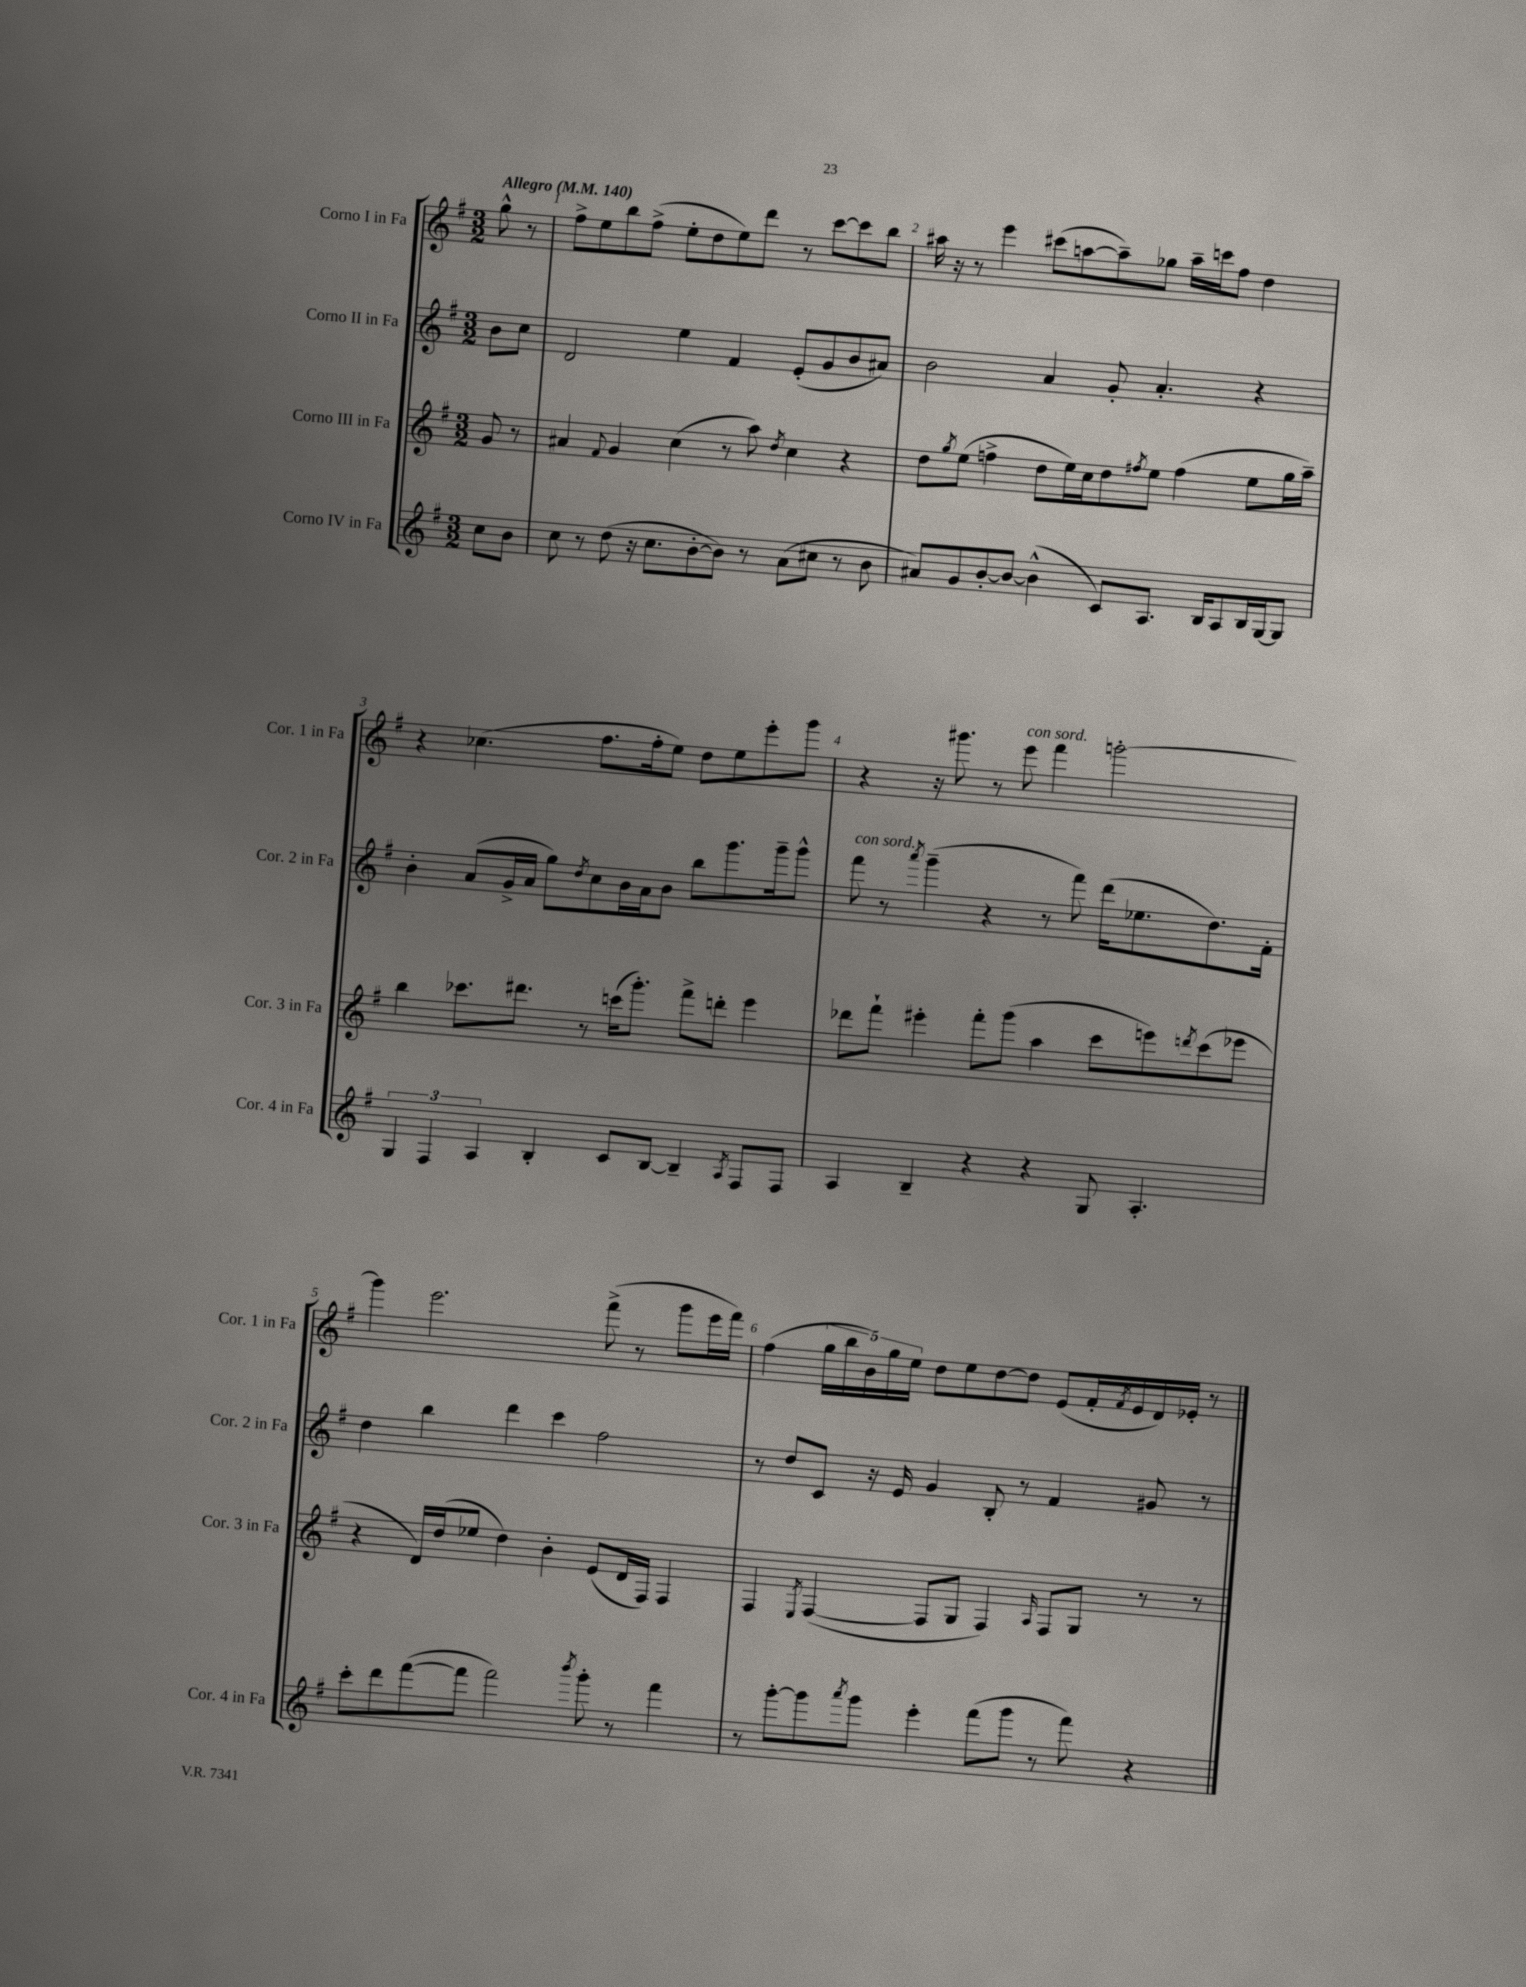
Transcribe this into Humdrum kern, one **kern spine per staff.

**kern	**kern	**kern	**kern
*staff4	*staff3	*staff2	*staff1
*clefG2	*clefG2	*clefG2	*clefG2
*k[f#]	*k[f#]	*k[f#]	*k[f#]
*M3/2	*M3/2	*M3/2	*M3/2
*MM140	*MM140	*MM140	*MM140
8cc\L	8g/	8b\L	8gg^^\
8b\J	8r	8cc\J	8r
=	=	=	=
8cc\	4a#/	2d/	8ff#^\L
8r	.	.	8ee\
.	8qqf#/	.	.
(8dd\	4g/	.	8bb\
16r	.	.	(8ff#^\J
8.cc\L	.	.	.
.	(4cc\	4ee\	8ee'\L
[8b'\	.	.	8dd\
8b\]J)	8r	4f#/	8ee\)
8r	8aa\)	.	8ddd\J
.	8qdd/	.	.
(8a\L	4cc\	(8e'/L	8r
8cc#\J	.	8g/	[8ccc\L
8r	4r	8b/	8ccc\]
8b\	.	8a#/J)	8bb\J
=	=	=	=
8a#/L)	8dd\L	2b\	16aa#\
.	.	.	16r
.	8qgg/	.	.
8g/	(8ee\J	.	8r
[8b'/	4ff^\	.	4eee\
8b/_J	.	.	.
(4b^^\]	8dd\L	4a/	(8ccc#\L
.	16ee\L)	.	[8aa\
.	16cc\J	.	.
8c/L)	8dd\	8g'/	8aa~\])
.	8qff#/	.	.
8.A/J	8ee\J	4.a'/	8gg-\J
.	(4ff#\	.	16aa~\LL
16B/LK	.	.	16ccc\J
8A/	.	.	8ff#\J
16B/L	8ee\L	4r	4dd\
[16G/J	.	.	.
8G/]J	16gg\L	.	.
.	16aa~\JJ)	.	.
=	=	=	=
6G/	4bb\	4b'\	4r
6F#/	.	.	.
.	8.ccc-\L	(8a/L	(4.cc-\
6A/	.	.	.
.	.	16g^/L	.
.	8.ddd#\J	16a/JJ	.
4B'/	.	8gg\L)	.
.	.	8qdd/	.
.	8r	8cc\	8.ff#\L
8c/L	(16ccc\LK	16b\L	.
.	8.ggg'\J)	16a\J	16ff#'\k
[8B/J	.	8b\J	8ee\J)
4B~/]	8fff#^\L	8bb\L	8dd\L
.	8ddd'\J	8.ggg\	8ee\
8qA/	.	.	.
8F#/L	4eee\	.	8eee'\
.	.	16ggg~\k	.
8F#/J	.	8ggg^^\J	8ggg\J
=	=	=	=
4A/	8ddd-\L	8fff#\	4r
.	8fff#`\J	8r	.
.	.	8qaaa/	.
4B~/	4eee#'\	(4ggg~\	16r
.	.	.	8.ggg#\
4r	8fff#'\L	4r	8r
.	(8ggg\J	.	8eee\
4r	4aa\	8r	4fff#\
.	.	8fff#\)	.
8G/	8ccc\L	(16ddd\LK	[2ggg'\
.	.	8.ee-\	.
4.A'/	8eee\)	.	.
.	8qddd/	.	.
.	(8ccc\	8.dd\)	.
.	8eee-\J	.	.
.	.	16f#'\Jk	.
=	=	=	=
8ccc'\L	4r	4dd\	4ggg\]
8ddd\	.	.	.
([8fff#\	16d/LL)	4bb\	2.eee\
.	(16dd/J	.	.
8fff#\]J	8ee-/J	.	.
2fff#\)	4dd\)	4ddd\	.
.	4b'\	4ccc\	.
8qbbb/	.	.	.
8ggg'\	(8e/L	2ff#\	(8fff#^\
8r	16d/L	.	8r
.	16F#/JJ)	.	.
4fff#\	4F#/	.	8ggg\L
.	.	.	16eee\L
.	.	.	16fff#\JJ)
=	=	=	=
8r	4F#/	8r	(4ff#\
[8ggg'\L	.	8dd/L	.
.	8qE/	.	.
8ggg\]	([4F#/	8c/J	20gg\LL
.	.	.	20bb\
.	.	.	20b\)
8qaaa/	.	.	.
8ggg\J	.	16r	.
.	.	.	20gg\
.	.	16e/	.
.	.	.	20ee\JJ
4eee'\	8F#/]L	4g/	8dd\L
.	8G/J	.	8ee\
(8fff#\L	4F#/)	8B'/	[8dd\
8ggg\J	.	8r	8dd\]J
.	16qqA/	.	.
8r	8F#/L	4f#/	(8e/L
8fff#\)	8G/J	.	16f#'/L
.	.	.	8qf#/
.	.	.	16e/
4r	8r	8g#/	16d/)
.	.	.	16e-'/JJ
.	8r	8r	8r
==	==	==	==
*-	*-	*-	*-
